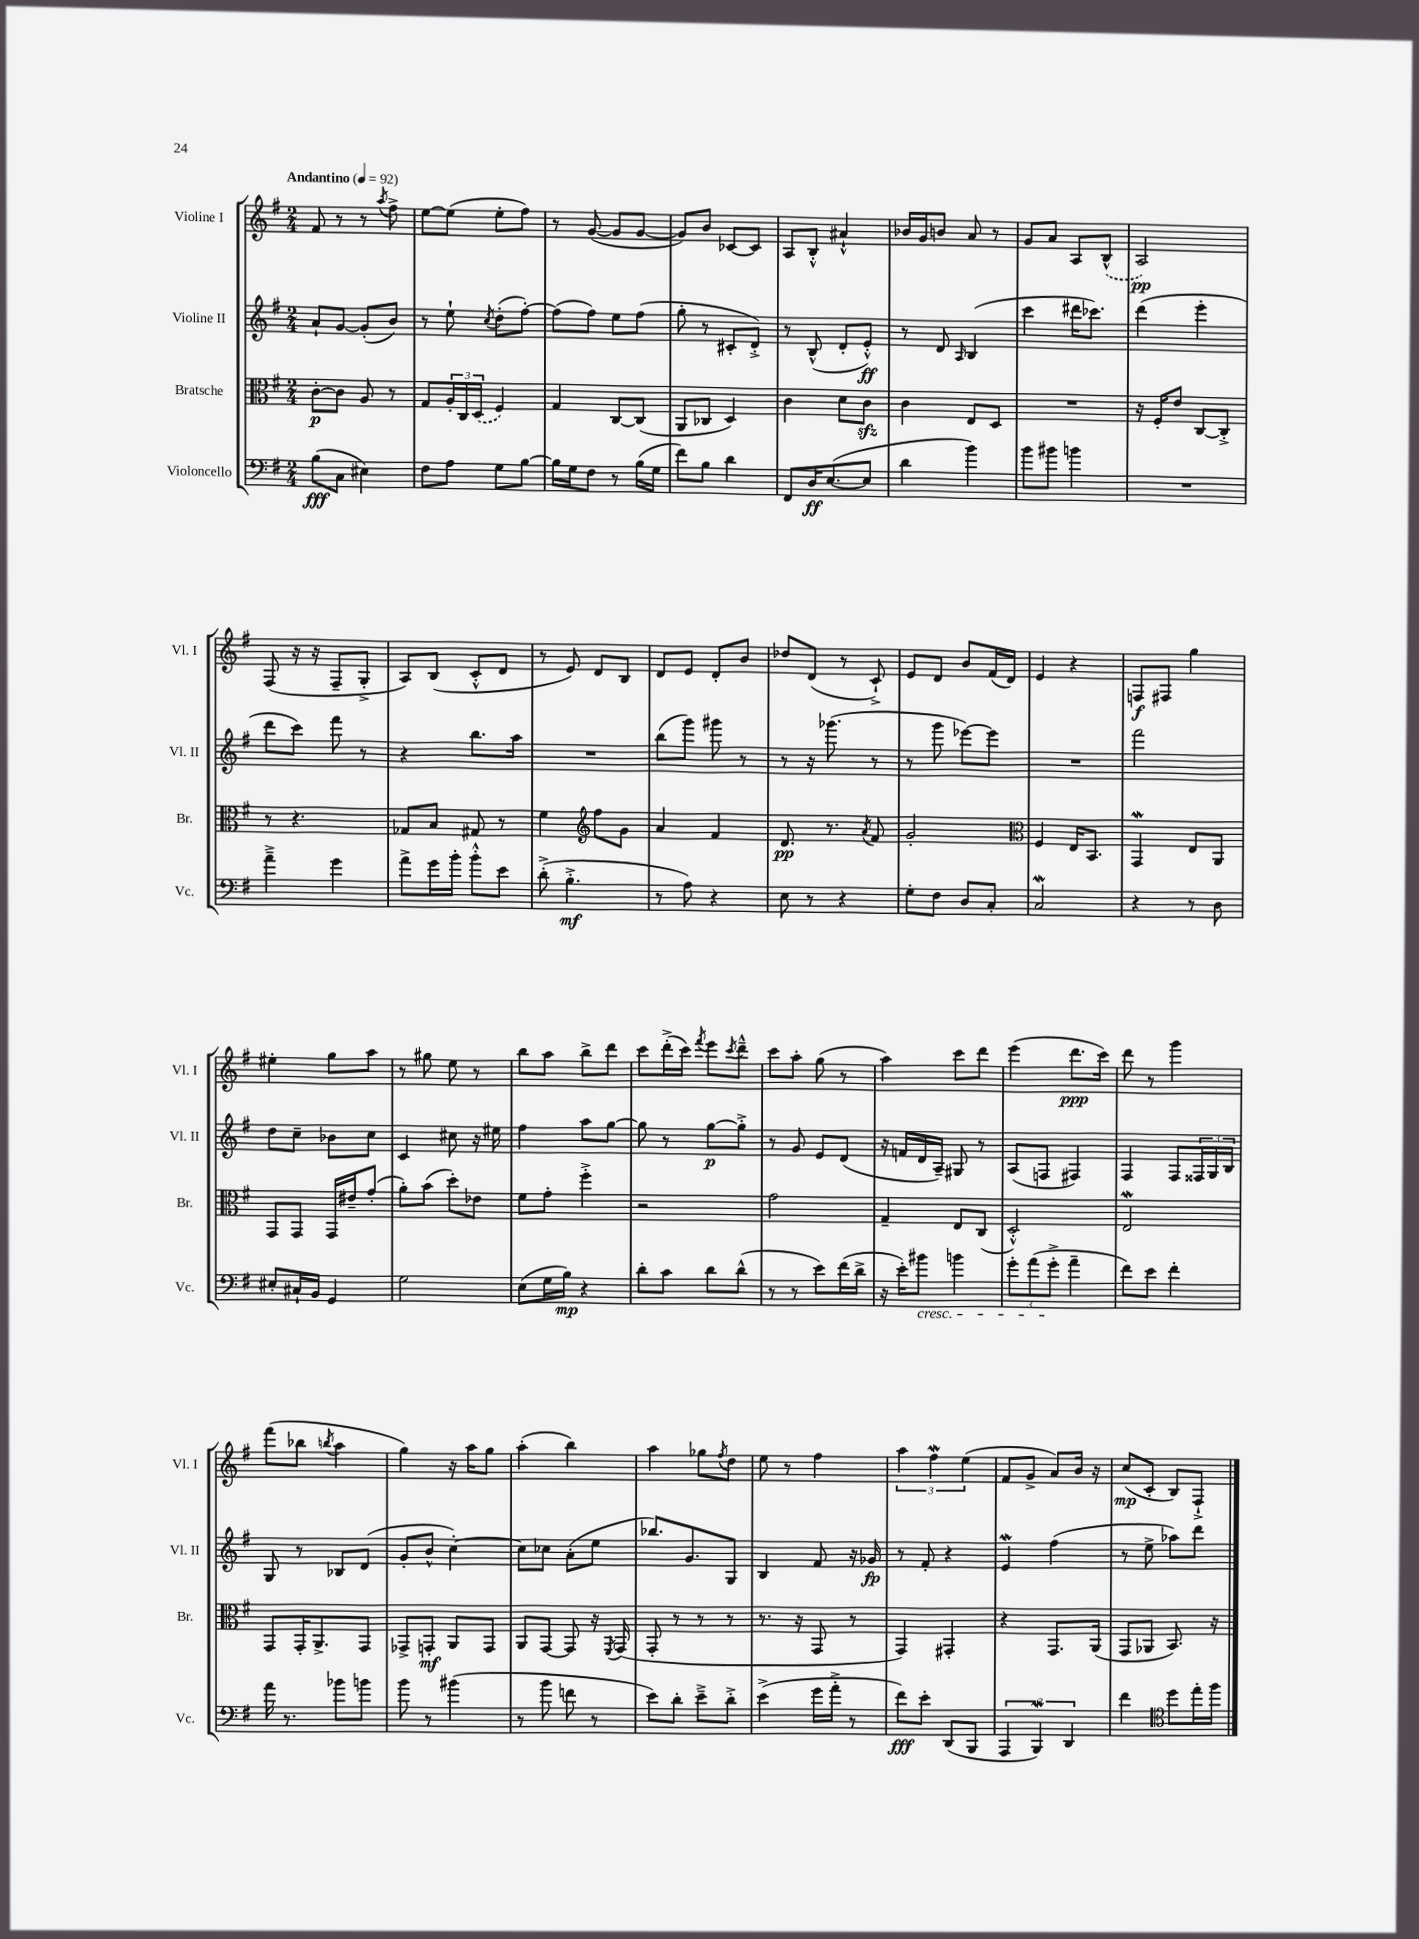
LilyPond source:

<<
\new StaffGroup <<
\new Staff = "s0" \with { instrumentName = "Violine I" shortInstrumentName = "Vl. I" } {
    \clef treble \key g \major \numericTimeSignature \time 2/4 \tempo "Andantino" 4 = 92
    fis'8 r8 r8 \acciaccatura { a''8 } fis''8-> |
    e''8~ e''8( e''8-. fis''8) |
    r8 g'8~( g'8 g'8~ |
    g'8) b'8 ces'8~ ces'8 |
    a8 b8-.-^ ais'4-!-^ |
    bes'16 g'16 b'8 a'8 r8 |
    g'8 a'8 a8 \once \slurDashed b8-^( |
    a2\pp) |
    fis8( r16 r16 fis8-- g8-.-> |
    a8) b8( c'8-.-^ d'8 |
    r8 e'8) d'8 b8 |
    d'8 e'8 d'8-. b'8 |
    des''8 d'8( r8 c'8-!->) |
    e'8 d'8 b'8 fis'16( d'16) |
    e'4 r4 |
    f8\f fis8 g''4 |
    eis''4-. g''8 a''8 |
    r8 gis''8 e''8 r8 |
    b''8 a''8 b''8-> d'''8 |
    c'''8 d'''16-.->( c'''16) \acciaccatura { fis'''8 } e'''8 \acciaccatura { c'''8 } d'''8---^ |
    c'''8 a''8-. g''8( r8 |
    a''4) c'''8 d'''8 |
    e'''4( d'''8.\ppp c'''16) |
    d'''8 r8 g'''4 |
    fis'''8( bes''8 \acciaccatura { b''8 } a''4 |
    g''4) r16 a''16 g''8 |
    a''4-.( b''4) |
    a''4 ges''8 \acciaccatura { fis''8 } d''8 |
    e''8 r8 fis''4 |
    \tuplet 3/2 { a''4 fis''4\mordent e''4( } |
    fis'8 g'8-> a'8) b'16 r16 |
    c''8\mp( c'8-. b8) fis8-!-> \bar "|." |
}
\new Staff = "s1" \with { instrumentName = "Violine II" shortInstrumentName = "Vl. II" } {
    \clef treble \key g \major \numericTimeSignature \time 2/4
    a'8-! g'8~ g'8-.( b'8) |
    r8 e''8-! \acciaccatura { c''8 } d''8-.( fis''8~-.) |
    fis''8( fis''8) e''8 fis''8( |
    g''8-. r8 cis'8-. d'8-.->) |
    r8 b8-^( d'8-. e'8-.-^\ff) |
    r8 d'8 \grace { a16 } b4( |
    c'''4 dis'''16 ces'''8.) |
    d'''4( e'''4-. |
    d'''8 c'''8) fis'''8 r8 |
    r4 b''8. a''16 |
    R2 |
    b''8( g'''8) gis'''8 r8 |
    r8 r16 ges'''8.( r8 |
    r8 g'''8 ees'''8~) ees'''8 |
    R2 |
    fis'''2 |
    d''8 c''8-- bes'8 c''8 |
    c'4 cis''8 r16 eis''16 |
    fis''4 a''8 g''8~ |
    g''8 r8 g''8~\p g''8-.-> |
    r8 g'8 e'8 d'8( |
    r16 f'16 d'16 a16--) gis8 r8 |
    a8( f8 fis4) |
    fis4 fis8 \tuplet 3/2 { fisis16 g16 b16 } |
    g8 r8 bes8 d'8( |
    g'8-. b'8-^ c''4~-.) |
    c''8 ces''8 a'8-.( e''8 |
    bes''8.) g'8. g8 |
    b4 fis'8 r16 ges'16\fp |
    r8 fis'8-. r4 |
    e'4\mordent fis''4( |
    r8 e''8-> aes''8) d'''8 \bar "|." |
}
\new Staff = "s2" \with { instrumentName = "Bratsche" shortInstrumentName = "Br." } {
    \clef alto \key g \major \numericTimeSignature \time 2/4
    c'8~-.\p c'8 a8 r8 |
    g8 \tuplet 3/2 { a16-. c16 \once \slurDashed d16( } fis4) |
    g4 c8~ c8( |
    a,8 ces8 d4) |
    c'4 d'8 c'8\sfz |
    c'4 e8 d8 |
    R2 |
    r16 fis16-. e'8 c8~ c8-.-> |
    r8 r4. |
    ges8 b8 gis8 r8 |
    fis'4 \clef treble fis''8 g'8 |
    a'4 fis'4 |
    d'8.\pp r8. \acciaccatura { a'8 } fis'8 |
    g'2-. |
    \clef alto fis4 e16 b,8. |
    g,4\mordent e8 a,8 |
    g,8 g,8 g,16 eis'16-- g'8-.( |
    a'8-.) b'8( d''8-.) ees'8 |
    fis'8 g'8-. fis''4-.-> |
    r2 |
    g'2 |
    g4-- e8 c8( |
    d2-.-^) |
    e2\mordent |
    g,8 g,16-. a,8.-> g,8 |
    ges,8-> g,8-.\mf a,8 g,8 |
    a,8 g,8~ g,8 r16 \acciaccatura { fis,8 } g,16( |
    g,8-. r8 r8 r8 |
    r8. r16 g,8 r8 |
    g,4) gis,4-. |
    r4 g,8. a,16( |
    g,8 aes,8 b,8.) r16 \bar "|." |
}
\new Staff = "s3" \with { instrumentName = "Violoncello" shortInstrumentName = "Vc." } {
    \clef bass \key g \major \numericTimeSignature \time 2/4
    b8\fff( c8 eis4) |
    fis8 a8 g8 b8~ |
    b16 g16 fis8 r8 b16( g16 |
    fis'8) b8 d'4 |
    fis,8 d16\ff e8.~( e8 |
    d'4 b'4) |
    b'8 bis'8 b'4 |
    R2 |
    a'4---> g'4 |
    a'8-> g'16 b'16-. b'8-.-^ e'8 |
    d'8-.->( b4.-.->\mf |
    r8 a8) r4 |
    e8 r8 r4 |
    g8-. fis8 d8 c8-. |
    c2\mordent |
    r4 r8 d8 |
    eis8-. cis16-! b,16 g,4 |
    g2 |
    e8( g16 b16\mp) r4 |
    d'8-. c'8 d'8 d'8-^( |
    r8 r8 e'8) fis'16( d'16-> |
    r16 e'16-.) bis'8\cresc b'4 |
    \tuplet 3/2 { g'8-. a'8( g'8-.->\! } a'4-- |
    fis'8) e'8 fis'4-. |
    a'16 r8. bes'8 b'8 |
    b'8 r8 bis'4( |
    r8 b'8 f'8 r8 |
    e'8) d'8-. e'8---> d'8-.-> |
    e'4->( g'16 a'16-.-> r8 |
    fis'8\fff) e'8-. d,8( b,,8 |
    \tuplet 3/2 { a,,4 b,,4\mordent) d,4 } |
    fis'4 \clef tenor d''8 e''16-. fis''16 \bar "|." |
}
>>
>>
\layout { \context { \Score \remove "Bar_number_engraver" } }
